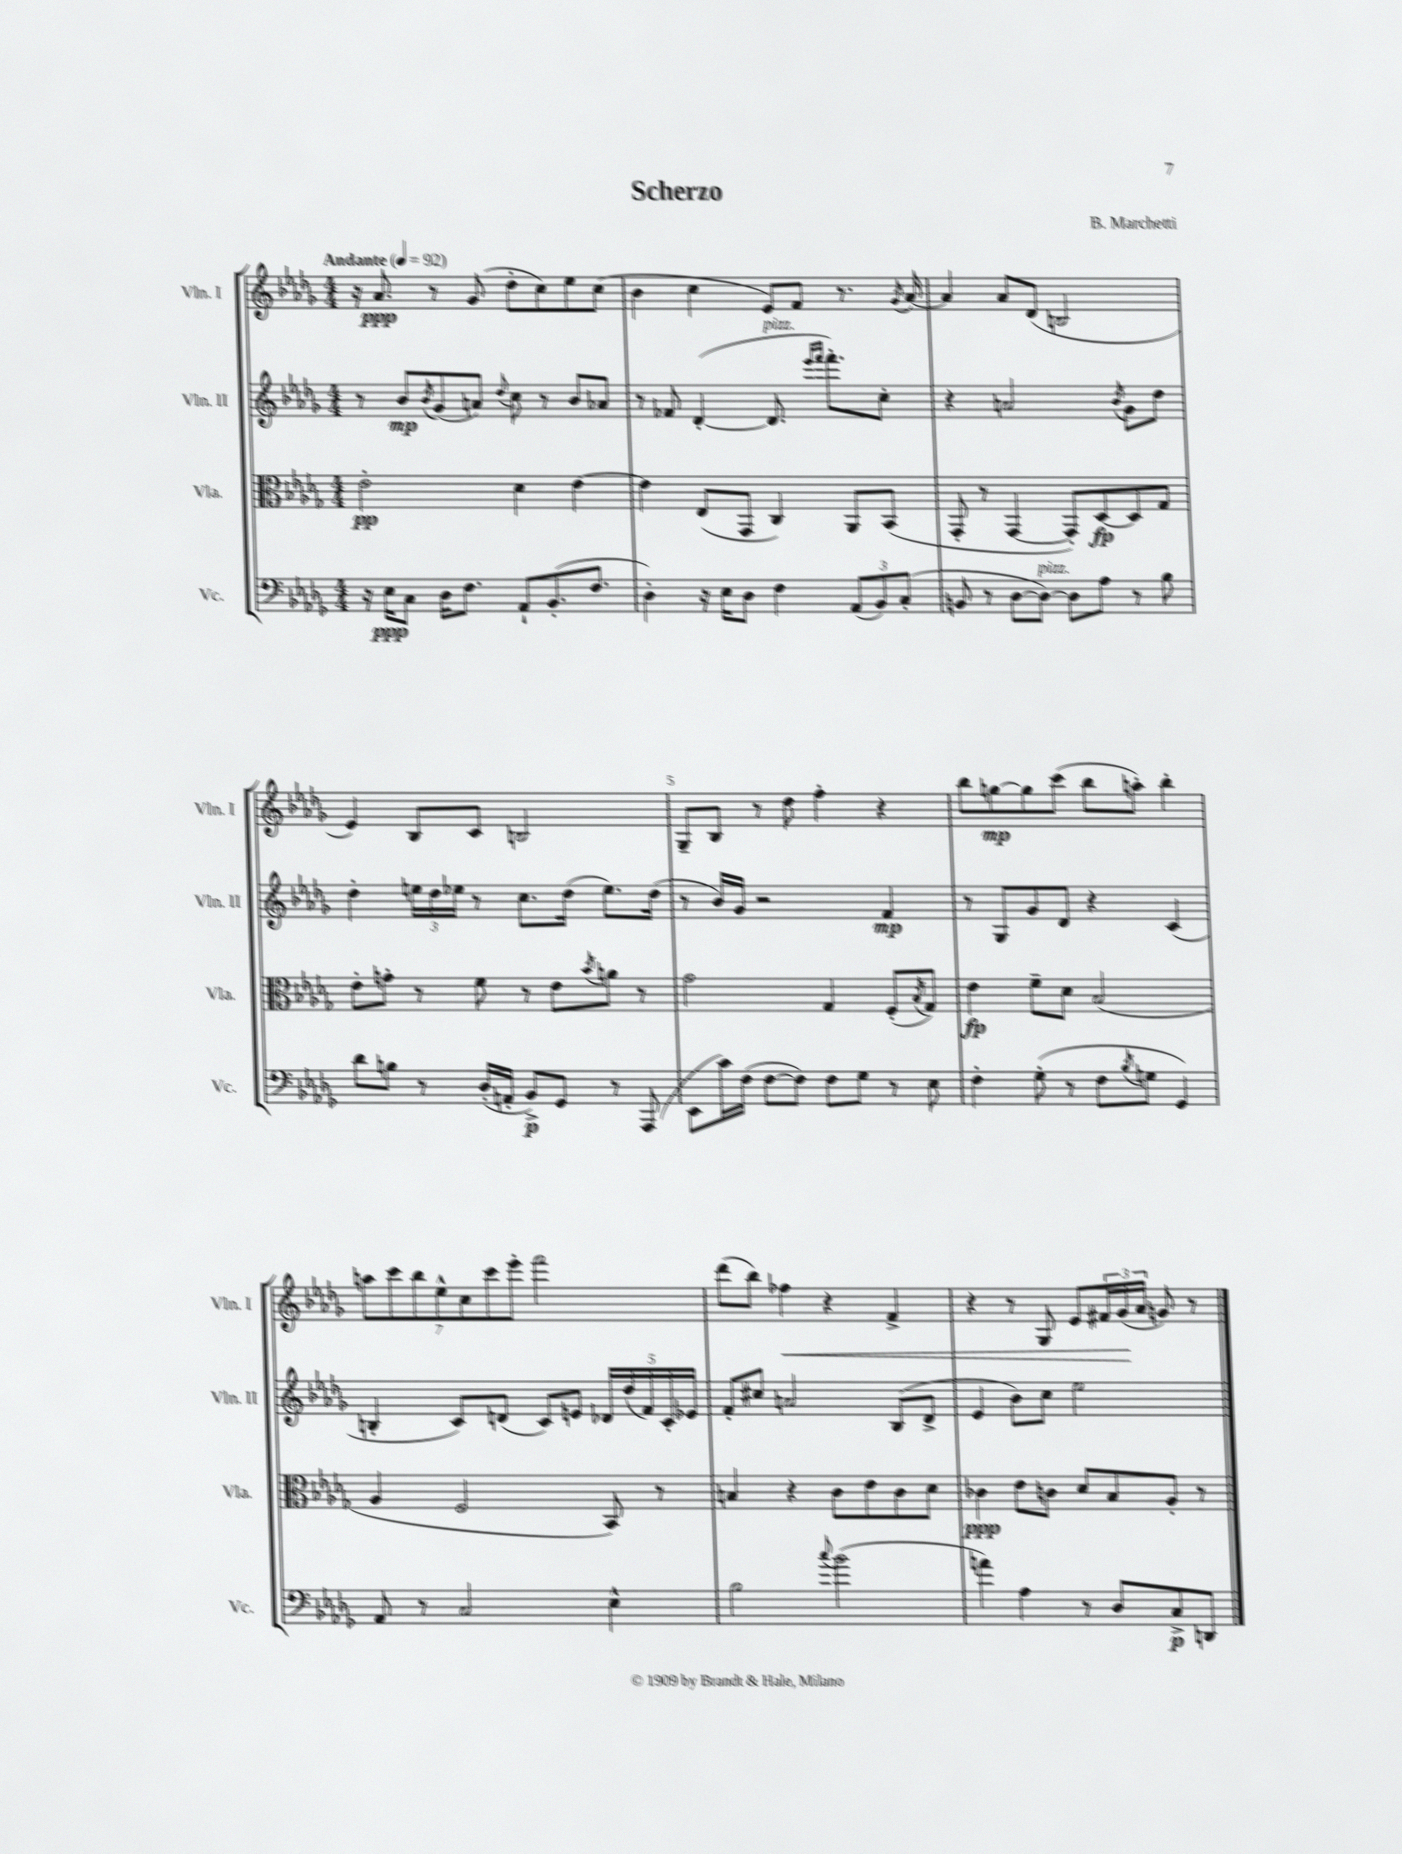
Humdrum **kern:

**kern	**kern	**kern	**kern
*staff4	*staff3	*staff2	*staff1
*clefF4	*clefC3	*clefG2	*clefG2
*k[b-e-a-d-g-]	*k[b-e-a-d-g-]	*k[b-e-a-d-g-]	*k[b-e-a-d-g-]
*M4/4	*M4/4	*M4/4	*M4/4
*MM92	*MM92	*MM92	*MM92
16r	2e-'\	8r	16r
16E-\LK	.	.	8.a-/
8C\J	.	8b-/L	.
.	.	8qb-/	.
16D-\LK	.	(8g-/	8r
8.F\J	.	.	.
.	.	8a/J)	(8g-/
.	.	8qqdd-/	.
8AA-`/L	4d-\	8cc\	8dd-'\L
(8.BB-'/	.	8r	8cc\)
.	[4e-\	8b-/L	8ee-\
8.F/J	.	.	.
.	.	8a-/J	(8cc\J
=	=	=	=
4D-'\)	4e-\]	8r	4b-\
.	.	8f-/	.
16r	(8E-/L	([4d-'/	4cc\
16E-\LK	.	.	.
8D-\J	8GG-/J	.	.
4F\	4C/)	8.d-/]	8e-/L)
.	.	.	8f/J
.	.	16qqeee-/LL	.
.	.	16qqfff/JJ	.
.	.	8.fff'\L)	.
(12AA-/L	8AA-/L	.	8.r
12BB-/)	.	.	.
.	(8BB-/J	8cc'\J	.
(12C'/J	.	.	.
.	.	.	8qg-/
.	.	.	[16a-/
=	=	=	=
8BB/	8GG-'/	4r	4a-/]
8r	8r	.	.
[8D-\L	[4GG-/	2a/	8a-/L
8D-\_J)	.	.	(8d-/J
8D-\]L	8GG-'/]L)	.	2B/
8A-\J	[8D-/	.	.
.	.	8qb-/	.
8r	8D-/]	8g-\L	.
8B-\	8G-/J	8dd-\J	.
=	=	=	=
8d-\L	8e-'\L	4dd-'\	4e-/)
8B\J	8g'\J	.	.
8r	8r	24ee\LL	8B-/L
.	.	24dd-\	.
.	.	24ee-\JJ	.
(16D-'/LL	8f\	8r	8c/J
16AA'/JJ	.	.	.
8BB-^/L)	8r	8.cc\L	2B/
8GG-/J	8e-\L	.	.
.	.	(16dd-\Jk	.
.	8qb-/	.	.
8r	8a\J	8.ee-\L)	.
(8AAA-/	8r	.	.
.	.	(16dd-\Jk	.
=	=	=	=
8EE-\L	2g-\	8r	8G-~/L
16c\L)	.	16b-/LL)	8B-/J
(16F\JJ	.	16g-/JJ	.
[8F\L	.	2r	8r
8F\]J)	.	.	8dd-\
8F\L	4G-/	.	4ff'\
8G-\J	.	.	.
8r	(8F'/L	4f/	4r
.	8qB-/	.	.
8E-\	8G-/J)	.	.
=	=	=	=
4F'\	4e-\	8r	8bb-\L
.	.	8G-/L	[8gg\
(8G-'\	8f~\L	8g-/	8gg\]
8r	8d-\J	8d-/J	(8ccc\J
8F\L	(2B-/	4r	8bb-\L
8qB-/	.	.	.
8G\J	.	.	8aa'\J)
4GG-/)	.	(4c/	4bb-'\
=	=	=	=
8AA-/	4A-/	4B'/	14aa\L
.	.	.	14ccc\
8r	.	.	.
.	.	.	14bb-\
.	.	.	14ee-^^\
2C/	2F/	8c/L)	.
.	.	.	14cc\
.	.	.	14ccc\
.	.	(8d/J	.
.	.	.	14eee-'\J
.	.	8c/L)	2fff\
.	.	8e/J	.
4E-^^\	8BB-/)	20d-/LL	.
.	.	(20dd-/	.
.	.	20f/)	.
.	8r	.	.
.	.	20c'/	.
.	.	20e-/JJ	.
=	=	=	=
2B-\	4B/	8f'/L	(8ddd-\L
.	.	8cc#/J	8bb-\J)
.	4r	2a/	4ff-\
8qqcc/	.	.	.
(2b-\	8c\L	.	4r
.	8e-\	.	.
.	8c\	(8B-/L	4f^/
.	8d-\J	8d-^/J	.
=	=	=	=
4a\)	4c-\	4e-/	4r
4A-\	8e-\L	8b-\L)	8r
.	8c\J	8cc\J	8G-/
8r	8d-/L	2ee-\	8e-/L
8D-/L	8B-/	.	24f#/L
.	.	.	(24g-/
.	.	.	24a-/JJ
8C^/	8A-'/J	.	8g/)
8DD/J	8r	.	8r
==	==	==	==
*-	*-	*-	*-
